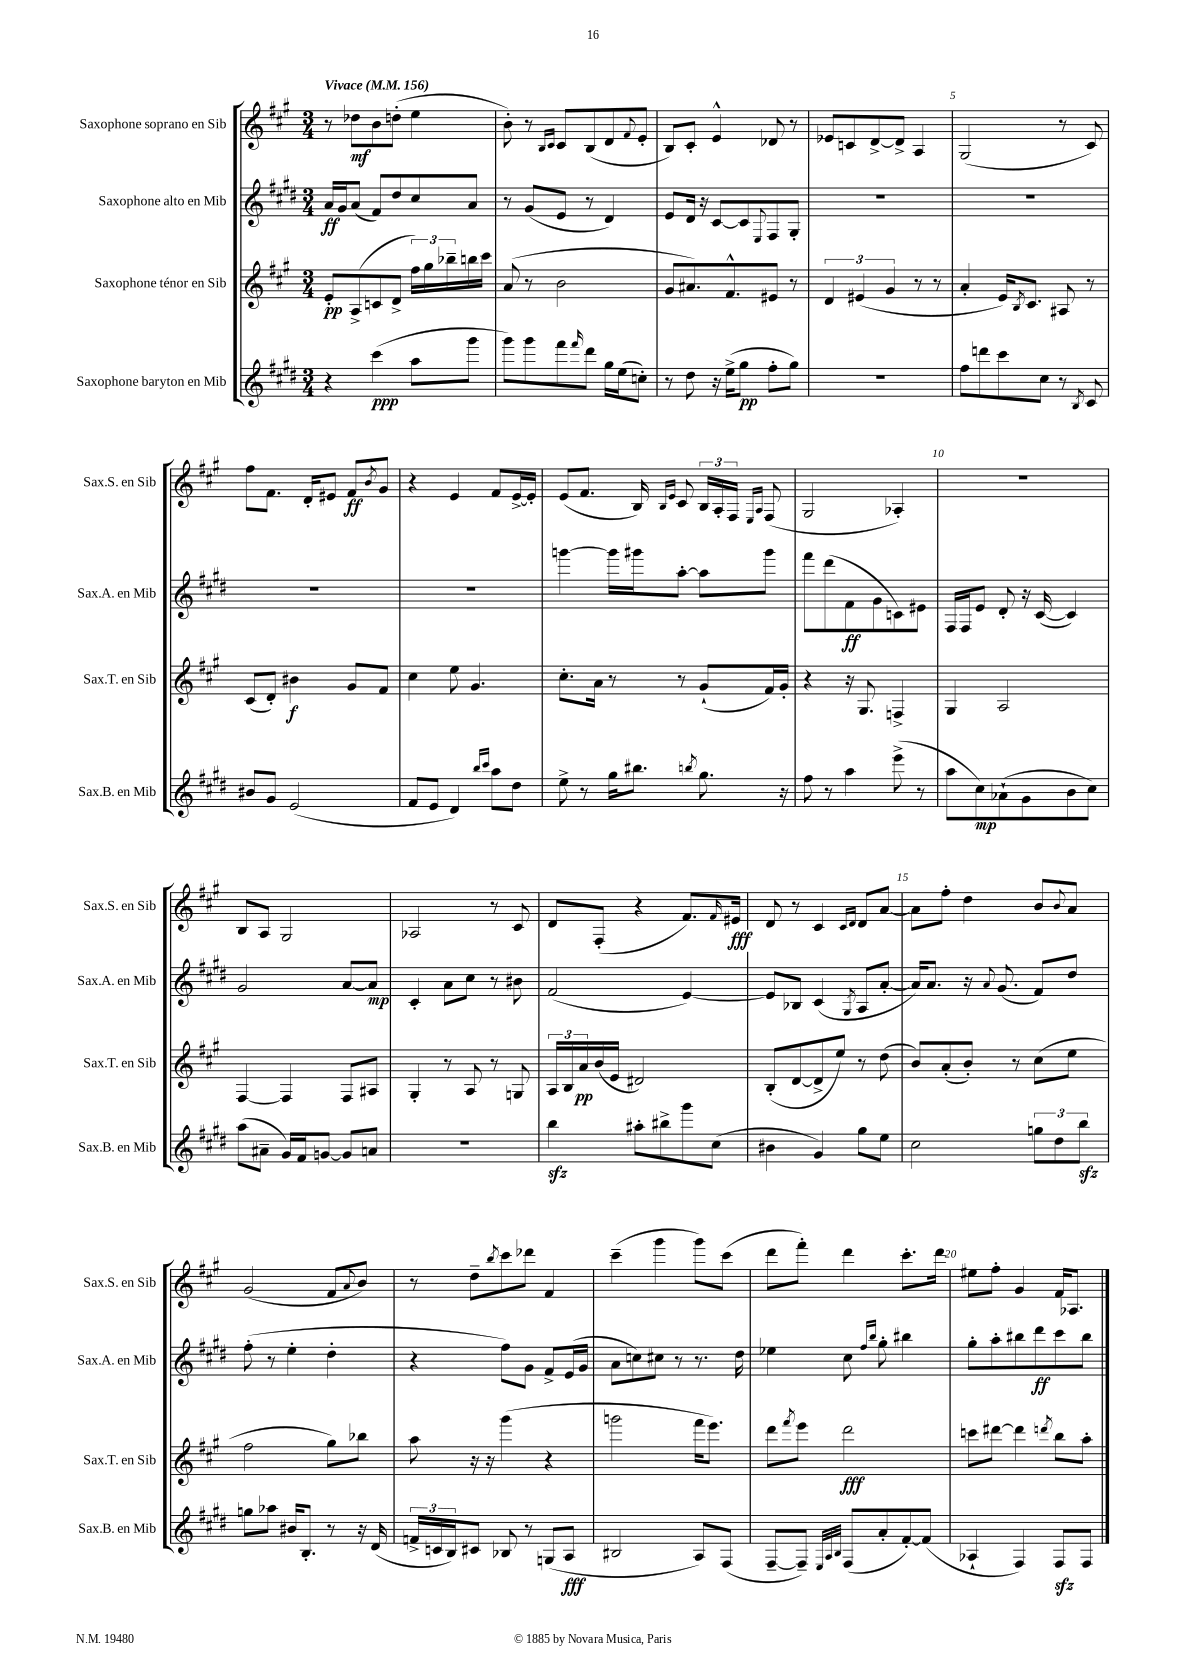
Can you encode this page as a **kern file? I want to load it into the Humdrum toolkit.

**kern	**kern	**kern	**kern
*staff4	*staff3	*staff2	*staff1
*clefG2	*clefG2	*clefG2	*clefG2
*k[f#c#g#d#]	*k[f#c#g#]	*k[f#c#g#d#]	*k[f#c#g#]
*M3/4	*M3/4	*M3/4	*M3/4
*MM156	*MM156	*MM156	*MM156
4r	8e'/L	16a/LL	8r
.	.	16g#/J	.
.	(8A^/	(8a/J	8dd-\L
(4ccc#\	8c/	8f#/L)	8b\
.	8d^/J	8dd#/	(8dd'\J
8aa\L	24ff#\LL)	8cc#/	4ee\
.	24gg#\	.	.
.	24bb-~\	.	.
8ggg#\J	16bb\	8a/J	.
.	16ccc#\JJ	.	.
=	=	=	=
8ggg#\L)	(8a/	8r	8b'\)
8ggg#\	8r	(8g#/L	8r
.	.	.	16qqB/LL
.	.	.	16qqc#/JJ
8fff#\	2b\	8e/J	8c#/L
16qqfff#/	.	.	.
8ddd#\J	.	8r	(8B/
16gg#\LL	.	4d#/)	8d/
(16ee\J	.	.	.
.	.	.	8qqf#/
8cc'\J)	.	.	8e'/J
=	=	=	=
8r	8g#/L	8e/L	8B/L)
8dd#\	8.a#/)	16d#/Jk	8c#'/J
.	.	16r	.
16r	.	[8c#/L	4e^^/
(16ee^\LK	8.f#^^/	.	.
8gg#\J	.	8c#/]	.
.	.	8qqE/	.
8ff#'\L	8e#/J	8F#/	8d-/
8gg#\J)	8r	8G#'/J	8r
=	=	=	=
2.r	6d/	2.r	8e-/L
.	.	.	8c/
.	(6e#/	.	.
.	.	.	[8d^/
.	6g#/	.	.
.	.	.	8d^/]J
.	8r	.	4A/
.	8r	.	.
=	=	=	=
8ff#\L	4a'/	2.r	(2G#/
8ddd\	.	.	.
8ccc#\	16e/LK)	.	.
.	8qB/	.	.
.	8.c#/J	.	.
8cc#\J	.	.	.
8r	8A#/	.	8r
8qB/	.	.	.
8c#/	8r	.	8c#/)
=	=	=	=
8b#/L	(8c#/L	2.r	8ff#\L
8g#/J	8d'/J)	.	8.f#\J
(2e/	4b#\	.	.
.	.	.	16d'/LK
.	.	.	8e#/J
.	8g#/L	.	8f#/L
.	.	.	8qb/
.	8f#/J	.	8g#/J
=	=	=	=
8f#/L	4cc#\	2.r	4r
8e/J	.	.	.
4d#/)	8ee\	.	4e/
.	4.g#/	.	.
16qqbb/LL	.	.	.
16qqccc#/JJ	.	.	.
8aa\L	.	.	8f#/L
8dd#\J	.	.	[16e^/L
.	.	.	16e'/]JJ
=	=	=	=
8ee^\	8.cc#'\L	[4ggg\	(8e/L
8r	.	.	8.f#/J
.	16a\Jk	.	.
16gg#\LK	8r	16ggg\]LL	.
8.bb#\J	.	16ggg#\J	16B/)
.	.	.	16qqB/LL
.	.	.	16qqe/JJ
.	8r	[8aa'\J	8c#/
8qbb/	.	.	.
8.gg#\	(8g#`/L	8aa\]L	24B/LL
.	.	.	24A'/
.	.	.	24F#/JJ
.	.	.	16qqE/LL
.	.	.	16qqA/JJ
.	16f#/L)	8ggg#\J	(8F#/
16r	16g#'/JJ	.	.
=	=	=	=
8ff#\	4r	8fff#\L	2G#/
8r	.	(8ddd#\	.
4aa\	16r	8f#\	.
.	8.G#/	.	.
.	.	8g#\	.
(8eee^\	4F^/	8c\)	4A-'/)
8r	.	8e#\J	.
=	=	=	=
8aa\L	4G#/	16F#/LL	2.r
.	.	16F#/J	.
8cc#\)	.	8e/J	.
(8a-`\	2A/	8d#'/	.
8g#\	.	16r	.
.	.	([16c#/	.
8b\	.	4c#/])	.
8cc#\J)	.	.	.
=	=	=	=
(8aa\L	[4F#/	2g#/	8B/L
8a#~\J	.	.	8A/J
16g#/LL)	4F#/]	.	2G#/
16f#/J	.	.	.
[8g/J	.	.	.
8g/]L	8F#/L	[8a/L	.
8a/J	8A#/J	8a/]J	.
=	=	=	=
2.r	4G#'/	4c#'/	2A-/
.	8r	8a\L	.
.	8A/	8cc#\J	.
.	8r	8r	8r
.	8G/	8b#\	8c#/
=	=	=	=
4bb\	24A/LL	(2f#/	8d/L
.	24B/	.	.
.	24a/	.	.
.	(16b/	.	(8F#'/J
.	16e/JJ	.	.
8aa#'\L	2d#/)	.	4r
8bb#^\	.	.	.
8ggg#\	.	[4e/)	8.f#/L)
(8cc#\J	.	.	.
.	.	.	16qqf#/
.	.	.	16e#/Jk
=	=	=	=
4b#\	(8B'/L	8e/]L	8d/
.	[8d/	8B-/J	8r
4g#/)	8d^/]	(4c#/	4c#/
.	8ee/J)	.	.
.	.	.	16qqc#/LL
.	.	8qG#/	16qqd/JJ
8gg#\L	8r	8A/L	8d/L
8ee\J	(8dd\	[8a'/J	[8a/J
=	=	=	=
2cc#\	8b/L)	16a/]LK)	8a\]L
.	.	8.a/J	.
.	(8a'/	.	8ff#'\J
.	8b'/J)	16r	4dd\
.	.	8qqa/	.
.	.	(8.g#/	.
.	8r	.	.
12gg\L	(8cc#\L	8f#/L)	8b/L
12dd#\	.	.	.
.	.	.	8qqb/
.	8ee\J	8dd#/J	8a/J
12bb\J	.	.	.
=	=	=	=
8gg\L	2ff#\	(8ff#'\	(2g#/
8aa-\J	.	8r	.
16b#/LK	.	4ee'\	.
8.B'/J	.	.	.
8r	8gg#\L)	4dd#'\	8f#/L
.	.	.	8qqa/
16r	8bb-\J	.	8b/J)
(16d#/	.	.	.
=	=	=	=
24f^/LL	8aa\	4r	8r
24c/	.	.	.
24B/J)	.	.	.
8c#/J	16r	.	8dd~\L
.	16r	.	.
.	.	.	8qbb/
8B-/	(4ggg#\	8ff#\L)	8ccc#\
8r	.	8g#\J	8ddd-\J
(8G/L	4r	8f#^/L	4f#/
8A/J	.	(16e/L	.
.	.	16g#/JJ	.
=	=	=	=
2B#/	2ggg\	8a\L	(4ccc#~\
.	.	8cc\)	.
.	.	8cc#\J	4ggg#\
.	.	8r	.
8A/L)	16fff#\LK	8.r	8ggg#\L)
.	8.eee\J)	.	.
(8F#/J	.	.	(8ccc#\J
.	.	16dd#\	.
=	=	=	=
[8F#~/L	8ddd\L	4ee-\	8ddd\L
.	8qfff#/	.	.
8F#~/]J)	8eee\J	.	8fff#'\J)
32qqE/LLL	.	.	.
32qqA/	.	.	.
32qqB/JJJ	.	.	.
(8F#/L	2ddd\	8cc#\	4ddd\
.	.	16qqff#/LL	.
.	.	16qqbb/JJ	.
8a'/	.	8gg#'\	.
[8f#'/)	.	4bb#\	8.ccc#'\L
(8f#/]J	.	.	.
.	.	.	16ddd\Jk
=	=	=	=
4A-`/	8ccc\L	8gg#'\L	8ee#\L
.	[8ddd#\J	8aa'\	8ff#'\J
4F#/)	4ddd#\]	8bb#\	4g#/
.	.	8ddd#\	.
.	8qddd/	.	.
8F#/L	8bb\L	8ccc#\	16f#/LK
.	.	.	8.A-/J
8F#/J	8aa'\J	8bb#\J	.
==	==	==	==
*-	*-	*-	*-
